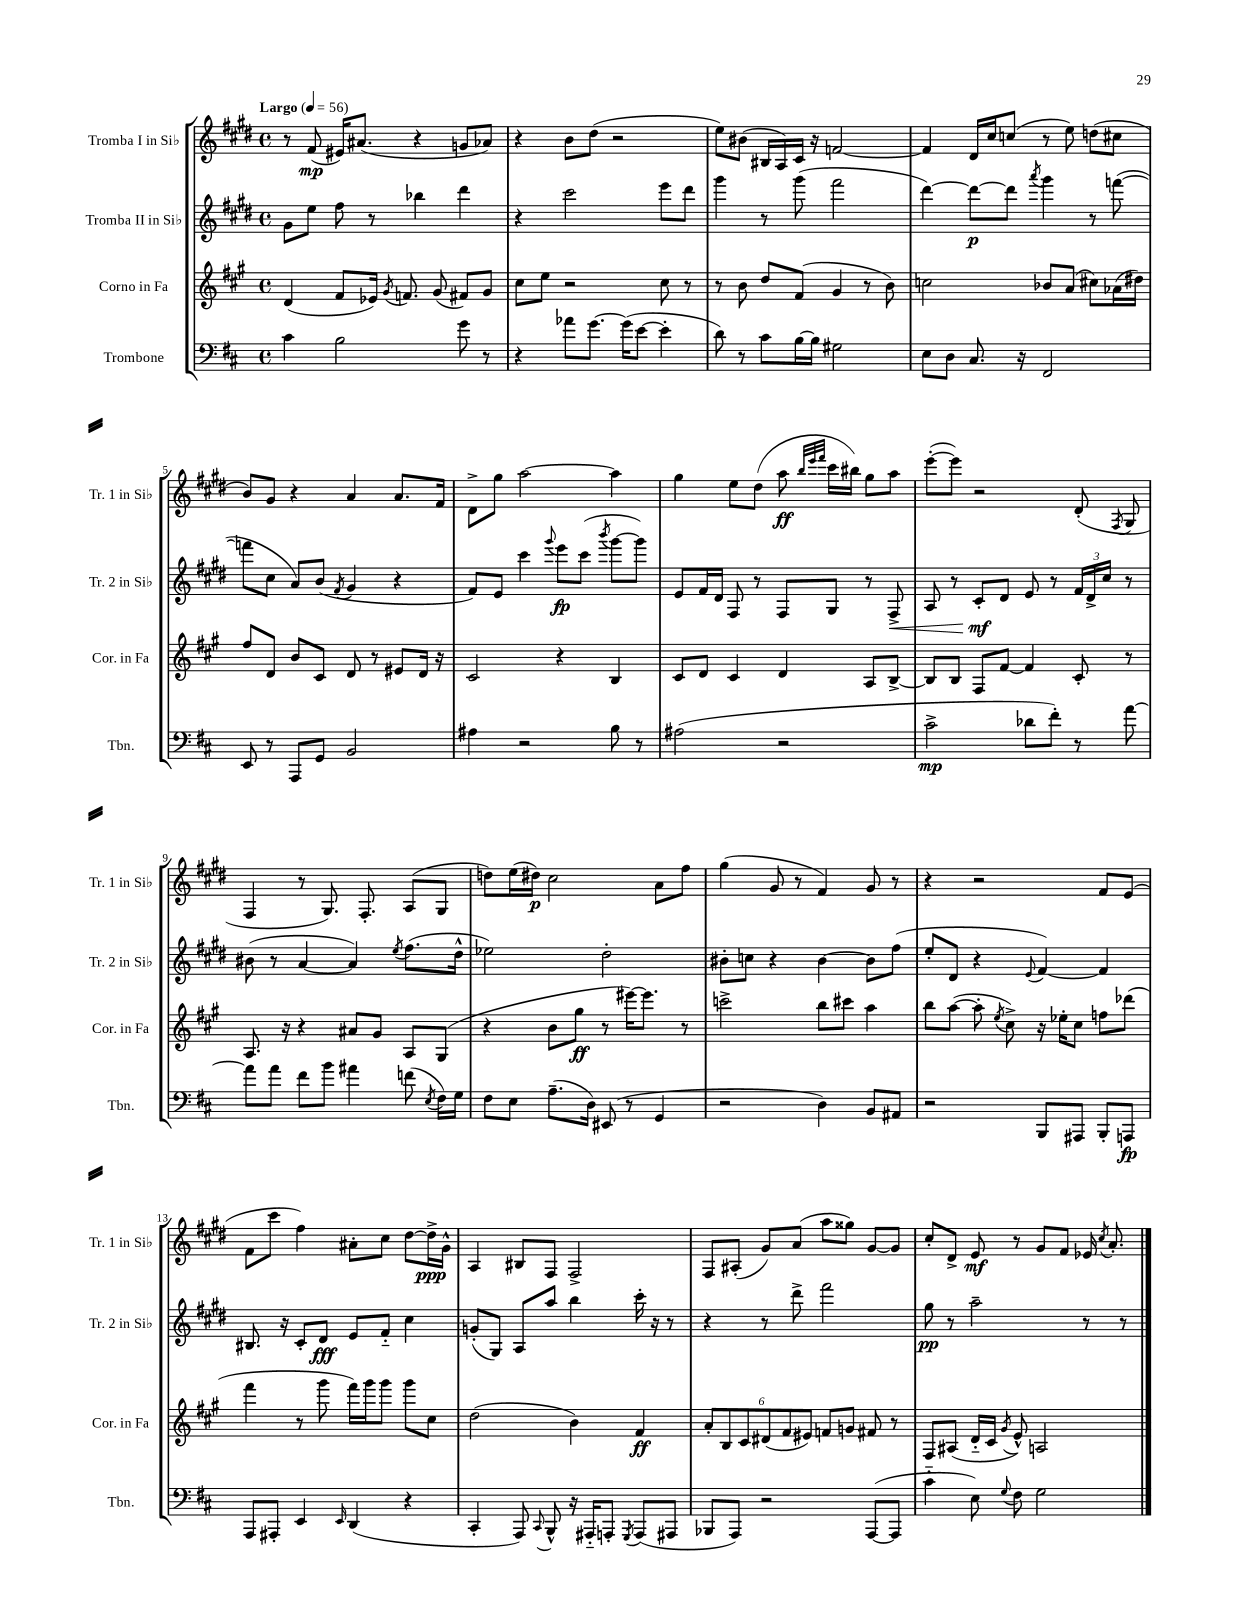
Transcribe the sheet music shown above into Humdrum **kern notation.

**kern	**kern	**kern	**kern
*staff4	*staff3	*staff2	*staff1
*clefF4	*clefG2	*clefG2	*clefG2
*k[f#c#]	*k[f#c#g#]	*k[f#c#g#d#]	*k[f#c#g#d#]
*M4/4	*M4/4	*M4/4	*M4/4
*met(c)	*met(c)	*met(c)	*met(c)
*MM56	*MM56	*MM56	*MM56
4c#	(4d	8g#	8r
.	.	8ee	(8f#
2B	8f#	8ff#	16e#)
.	.	.	(8.a#
.	16e-)	8r	.
.	8qg#	.	.
.	8.f	.	.
.	.	4bb-	4r
.	(8g#	.	.
8g	8f#)	4ddd#	8g
8r	8g#	.	8a-)
=	=	=	=
4r	8cc#	4r	4r
.	8ee	.	.
8a-	2r	2ccc#	8b
[8.g	.	.	(8dd#
.	.	.	2r
(16g]	.	.	.
[8e	.	.	.
4e']	8cc#	8eee	.
.	8r	8ddd#	.
=	=	=	=
8d)	8r	4ggg#	8ee)
8r	8b	.	(8b#
8c#	8dd	8r	16B#
.	.	.	16A)
[16B	(8f#	(8ggg#	16c#
16B]	.	.	16r
2G#	4g#	2fff#	[2f
.	8r	.	.
.	8b)	.	.
=	=	=	=
8E	2cc	[4ddd#)	4f]
8D	.	.	.
8.C#	.	8ddd#_	16d#
.	.	.	16cc#
.	.	8ddd#]	(8cc
16r	.	.	.
.	.	8qaaa	.
2FF#	8b-	4ggg#	8r
.	(8a	.	8ee)
.	8cc#)	8r	(8dd
.	(16a-	([8fff	8cc#
.	16dd#)	.	.
=	=	=	=
8EE	8ff#	8fff]	8b)
8r	8d	8cc#	8g#
8AAA	8b	8a)	4r
8GG	8c#	(8b	.
.	.	8qf#	.
2BB	8d	4g#	4a
.	8r	.	.
.	8e#	4r	8.a
.	16d	.	.
.	16r	.	16f#
=	=	=	=
4A#	2c#	8f#)	8d#^
.	.	8e	8gg#
2r	.	4ccc#	[2aa
.	.	8qqggg#	.
.	4r	8eee	.
.	.	(8ccc#	.
.	.	8qbbb	.
8B	4B	[8ggg#	4aa]
8r	.	8ggg#])	.
=	=	=	=
(2A#	8c#	8e	4gg#
.	8d	16f#	.
.	.	16d#	.
.	4c#	8F#	8ee
.	.	8r	(8dd#
2r	4d	8F#	8aa
.	.	.	32qqbb
.	.	.	32qqeee
.	.	.	32qqfff#
.	.	8G#	16ccc#
.	.	.	16bb#)
.	8A	8r	8gg#
.	[8B^	8F#^	8aa
=	=	=	=
2c#^	8B]	8A	([8eee'
.	8B	8r	8eee])
.	8F#	8c#'	2r
.	[8f#	8d#	.
8d-	4f#]	8e	.
8f#')	.	8r	.
8r	8c#'	24f#	(8d#'
.	.	24d#^	.
.	.	24cc#	.
.	.	.	8qF#
[8a	8r	8r	8G#
=	=	=	=
8a]	8.A	(8b#	4F#
8a	.	8r	.
.	16r	.	.
8f#	4r	[4a	8r
8b	.	.	8.G#)
4a#	8a#	4a])	.
.	.	.	8.F#'
.	8g#	.	.
.	.	8qee	.
(8f	8A	(8.ff#	(8A
8qE	.	.	.
16F#)	(8G#	.	8G#
16G	.	16dd#^^	.
=	=	=	=
8F#	4r	2ee-)	8dd)
8E	.	.	(16ee
.	.	.	16dd#)
(8.A~	8b	.	2cc#
.	8gg#	.	.
16D)	.	.	.
(8EE#	8r	2dd#'	.
8r	[16eee#)	.	.
.	8.eee#]	.	.
4GG	.	.	8a
.	8r	.	8ff#
=	=	=	=
2r	2ccc^	8b#'	(4gg#
.	.	8cc	.
.	.	4r	8g#
.	.	.	8r
4D)	8bb	[4b#	4f#)
.	8ccc#	.	.
8BB	4aa	8b#]	8g#
8AA#	.	(8ff#	8r
=	=	=	=
2r	8bb	8ee'	4r
.	([8aa	8d#	.
.	8aa']	4r	2r
.	8qee	.	.
.	8cc#^)	.	.
.	.	8qqe	.
8BBB	16r	[4f#)	.
.	16ee-'	.	.
8AAA#	8cc#	.	.
8BBB'	8ff	4f#]	8f#
8AAA	(8ddd-	.	(8e
=	=	=	=
8AAA	4fff#	8.B#	8f#
8AAA#'	.	.	8ccc#
.	.	16r	.
4EE	8r	8c#'	4ff#)
.	8ggg#	8d#	.
16qqEE	.	.	.
(4DD	16fff#)	8e	8a#'
.	16ggg#	.	.
.	8ggg#	8f#'~	8cc#
4r	8ggg#	4cc#	[8dd#
.	8cc#	.	16dd#^]
.	.	.	16g#^^
=	=	=	=
4CC#'	(2dd	(8g'	4A
.	.	8G#)	.
8AAA)	.	8A	8B#
8qqCC#	.	.	.
8BBB^^	.	8aa	8F#
16r	4b)	4bb	2F#^
16AAA#'~	.	.	.
8AAA'	.	.	.
8qGGG	.	.	.
(8AAA	4f#	16ccc#'	.
.	.	16r	.
8AAA#	.	8r	.
=	=	=	=
8BBB-	12a'	4r	8F#
.	12B	.	.
8AAA)	.	.	(8A#'
.	12c#	.	.
2r	(12d#	8r	8g#)
.	12f#	.	.
.	.	8ddd#^	(8a
.	12e#)	.	.
.	8f	2fff#	8aa
.	8g	.	8gg##)
([8AAA	8f#	.	[8g#
8AAA]	8r	.	8g#]
=	=	=	=
4c#'~	8F#	8gg#	8cc#'
.	(8A#	8r	8d#^
8E)	16d'~	2aa~	8e
.	16c#	.	.
8qqG	8qg#	.	.
8F#	8e^^)	.	8r
2G	2A	.	8g#
.	.	.	8f#
.	.	8r	16e-
.	.	.	8qcc#
.	.	.	8.a'
.	.	8r	.
==	==	==	==
*-	*-	*-	*-
